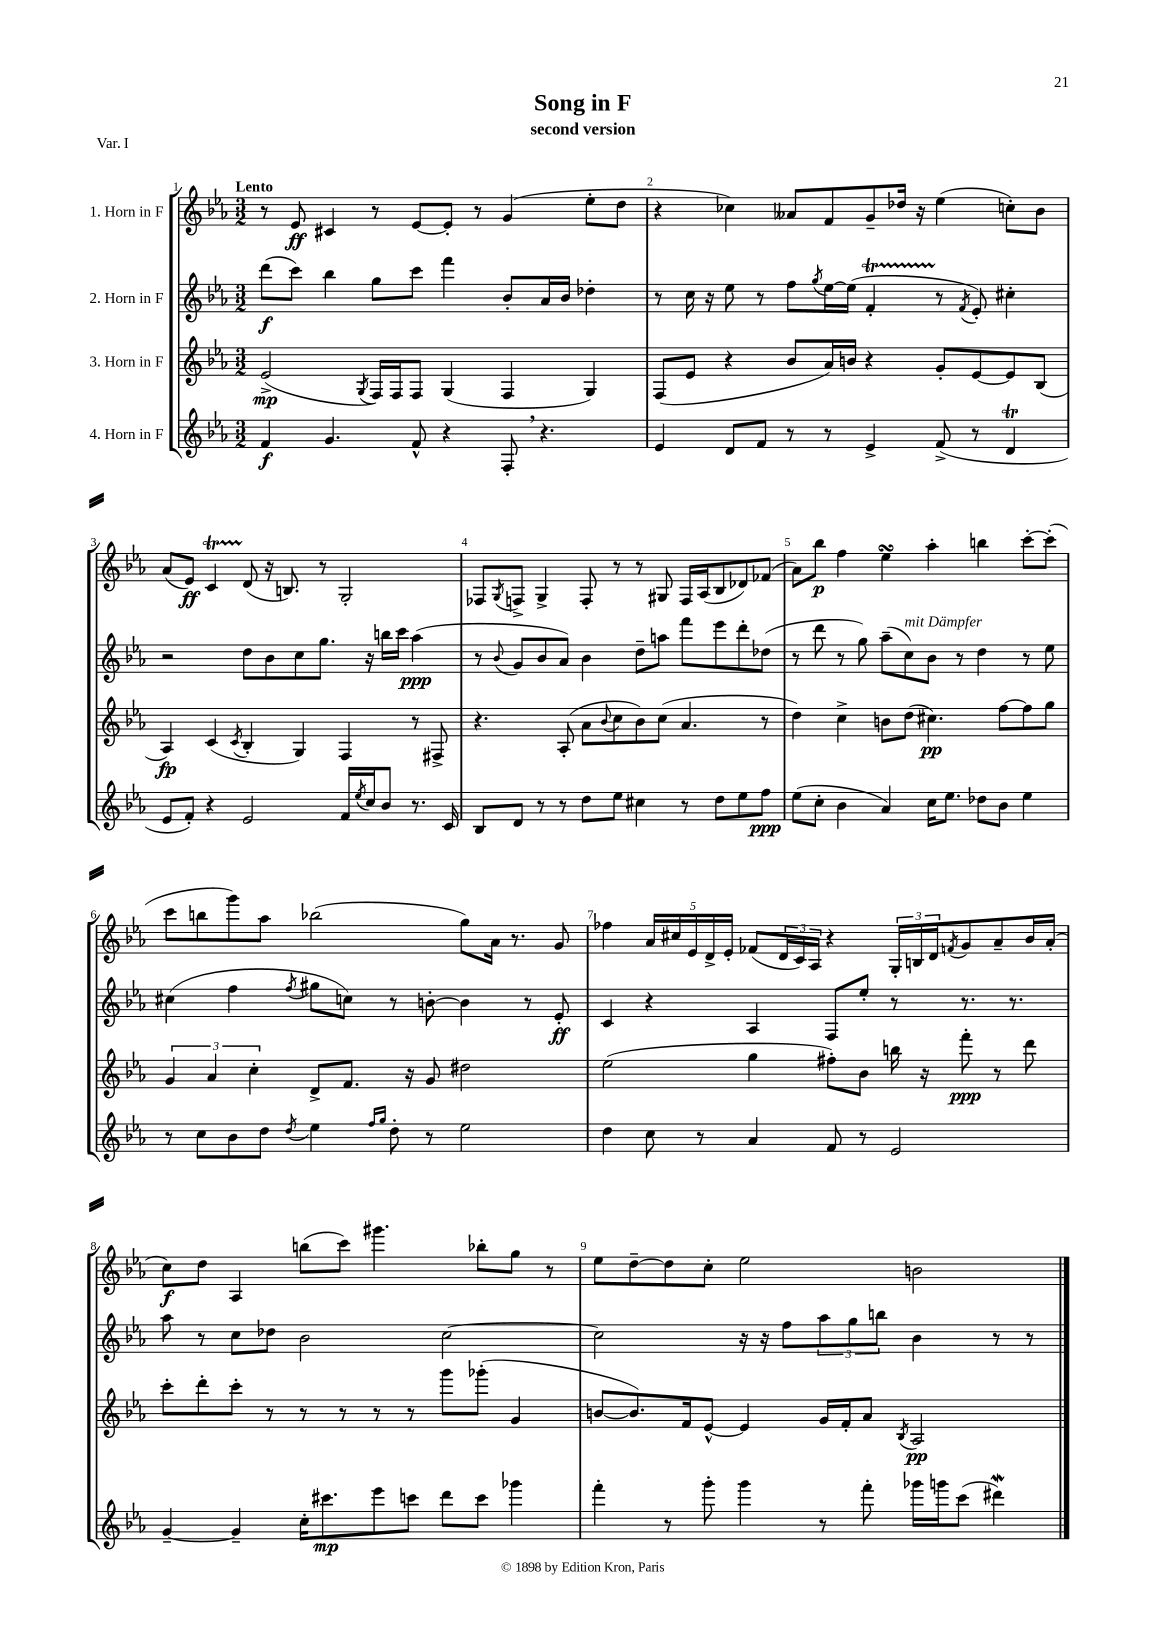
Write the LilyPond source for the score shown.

\header { title = "Song in F" subtitle = "second version" piece = "Var. I" }
<<
\new StaffGroup <<
\new Staff = "s0" \with { instrumentName = "1. Horn in F" } {
    \clef treble \key ees \major \numericTimeSignature \time 3/2 \tempo "Lento"
    r8 ees'8\ff cis'4 r8 ees'8~ ees'8-. r8 g'4( ees''8-. d''8 |
    r4 ces''4) aeses'8 f'8 g'8-- des''16 r16 ees''4( c''8-.) bes'8 |
    aes'8( ees'8\ff) c'4\startTrillSpan d'8\stopTrillSpan( r16 b8.) r8 g2-. |
    fes8 \acciaccatura { g8 } f8-> g4-> f8-. r8 r8 gis8 f16 aes16( bes8 des'8) fes'8( |
    aes'8) bes''8\p f''4 ees''4\turn aes''4-. b''4 c'''8~-. c'''8-.( |
    c'''8 b''8 g'''8) aes''8 bes''2( g''8) aes'16 r8. g'8 |
    fes''4 \tuplet 5/4 { aes'16 cis''16 ees'16 d'16-> ees'16-. } fes'8( \tuplet 3/2 { d'16 c'16) aes16 } r4 \tuplet 3/2 { g16-. b16 d'16 } \acciaccatura { f'8 } g'8 aes'8-- bes'16 aes'16-.( |
    c''8\f) d''8 aes4 b''8( c'''8) gis'''4. bes''8-. g''8 r8 |
    ees''8 d''8~-- d''8 c''8-. ees''2 b'2 \bar "|." |
}
\new Staff = "s1" \with { instrumentName = "2. Horn in F" } {
    \clef treble \key ees \major \numericTimeSignature \time 3/2
    d'''8\f( c'''8) bes''4 g''8 c'''8 f'''4 bes'8-. aes'16 bes'16 des''4-. |
    r8 c''16 r16 ees''8 r8 f''8 \acciaccatura { g''8 } ees''16~ ees''16( f'4-.\startTrillSpan r8\stopTrillSpan \acciaccatura { f'8 } ees'8-.) cis''4-. |
    r2 d''8 bes'8 c''8 g''8. r16 b''16 c'''16 aes''4\ppp( |
    r8 \appoggiatura { bes'8 } g'8 bes'8 aes'8) bes'4 d''8-- a''8 f'''8 ees'''8 d'''8-. des''8( |
    r8 d'''8 r8 g''8) aes''8--( c''8^\markup { \italic "mit Dämpfer" }) bes'8 r8 d''4 r8 ees''8 |
    cis''4( f''4 \acciaccatura { f''8 } gis''8 c''8) r8 b'8~-. b'4 r8 ees'8-.\ff |
    c'4 r4 aes4 f8 ees''8-. r8 r8. r8. |
    aes''8 r8 c''8 des''8 bes'2 c''2~ |
    c''2 r16 r16 f''8 \tuplet 3/2 { aes''8 g''8 b''8 } bes'4 r8 r8 \bar "|." |
}
\new Staff = "s2" \with { instrumentName = "3. Horn in F" } {
    \clef treble \key ees \major \numericTimeSignature \time 3/2
    ees'2->\mp( \acciaccatura { g8 } f16) f16 f8 g4( f4 g4) |
    f8( ees'8 r4 bes'8 aes'16) b'16 r4 g'8-. ees'8~ ees'8 bes8( |
    aes4\fp) c'4( \acciaccatura { c'8 } bes4-. g4) f4 r8 fis8-> |
    r4. aes8-.( aes'8 \appoggiatura { bes'8 } c''8 bes'8) c''8( aes'4. r8 |
    d''4) c''4-> b'8 d''8( cis''4.\pp) f''8~ f''8 g''8 |
    \tuplet 3/2 { g'4 aes'4 c''4-. } d'8-> f'8. r16 g'8 dis''2 |
    ees''2( g''4 fis''8-.) bes'8 b''16 r16 f'''8-.\ppp r8 d'''8 |
    c'''8-. d'''8-. c'''8-. r8 r8 r8 r8 r8 g'''8 ges'''8-.( g'4 |
    b'8~ b'8.) f'16 ees'8~-^ ees'4 g'16 f'16-. aes'8 \acciaccatura { bes8 } aes2\pp \bar "|." |
}
\new Staff = "s3" \with { instrumentName = "4. Horn in F" } {
    \clef treble \key ees \major \numericTimeSignature \time 3/2
    f'4\f g'4. f'8-^ r4 f8-. \breathe r4. |
    ees'4 d'8 f'8 r8 r8 ees'4-> f'8->( r8 d'4\trill |
    ees'8 f'8-.) r4 ees'2 f'16 \acciaccatura { ees''8 } c''16 bes'8 r8. c'16 |
    bes8 d'8 r8 r8 d''8 ees''8 cis''4 r8 d''8 ees''8 f''8\ppp |
    ees''8( c''8-. bes'4 aes'4) c''16 ees''8. des''8 bes'8 ees''4 |
    r8 c''8 bes'8 d''8 \acciaccatura { d''8 } ees''4 \grace { f''16 g''16 } d''8-. r8 ees''2 |
    d''4 c''8 r8 aes'4 f'8 r8 ees'2 |
    g'4~-- g'4-- c''16-. cis'''8.\mp ees'''8 c'''8 d'''8 c'''8 ges'''4 |
    f'''4-. r8 g'''8-. g'''4 r8 f'''8-. ges'''16 g'''16 c'''8( dis'''4\mordent) \bar "|." |
}
>>
>>
\layout { \context { \Score \override BarNumber.break-visibility = ##(#f #t #t) barNumberVisibility = #all-bar-numbers-visible } }
